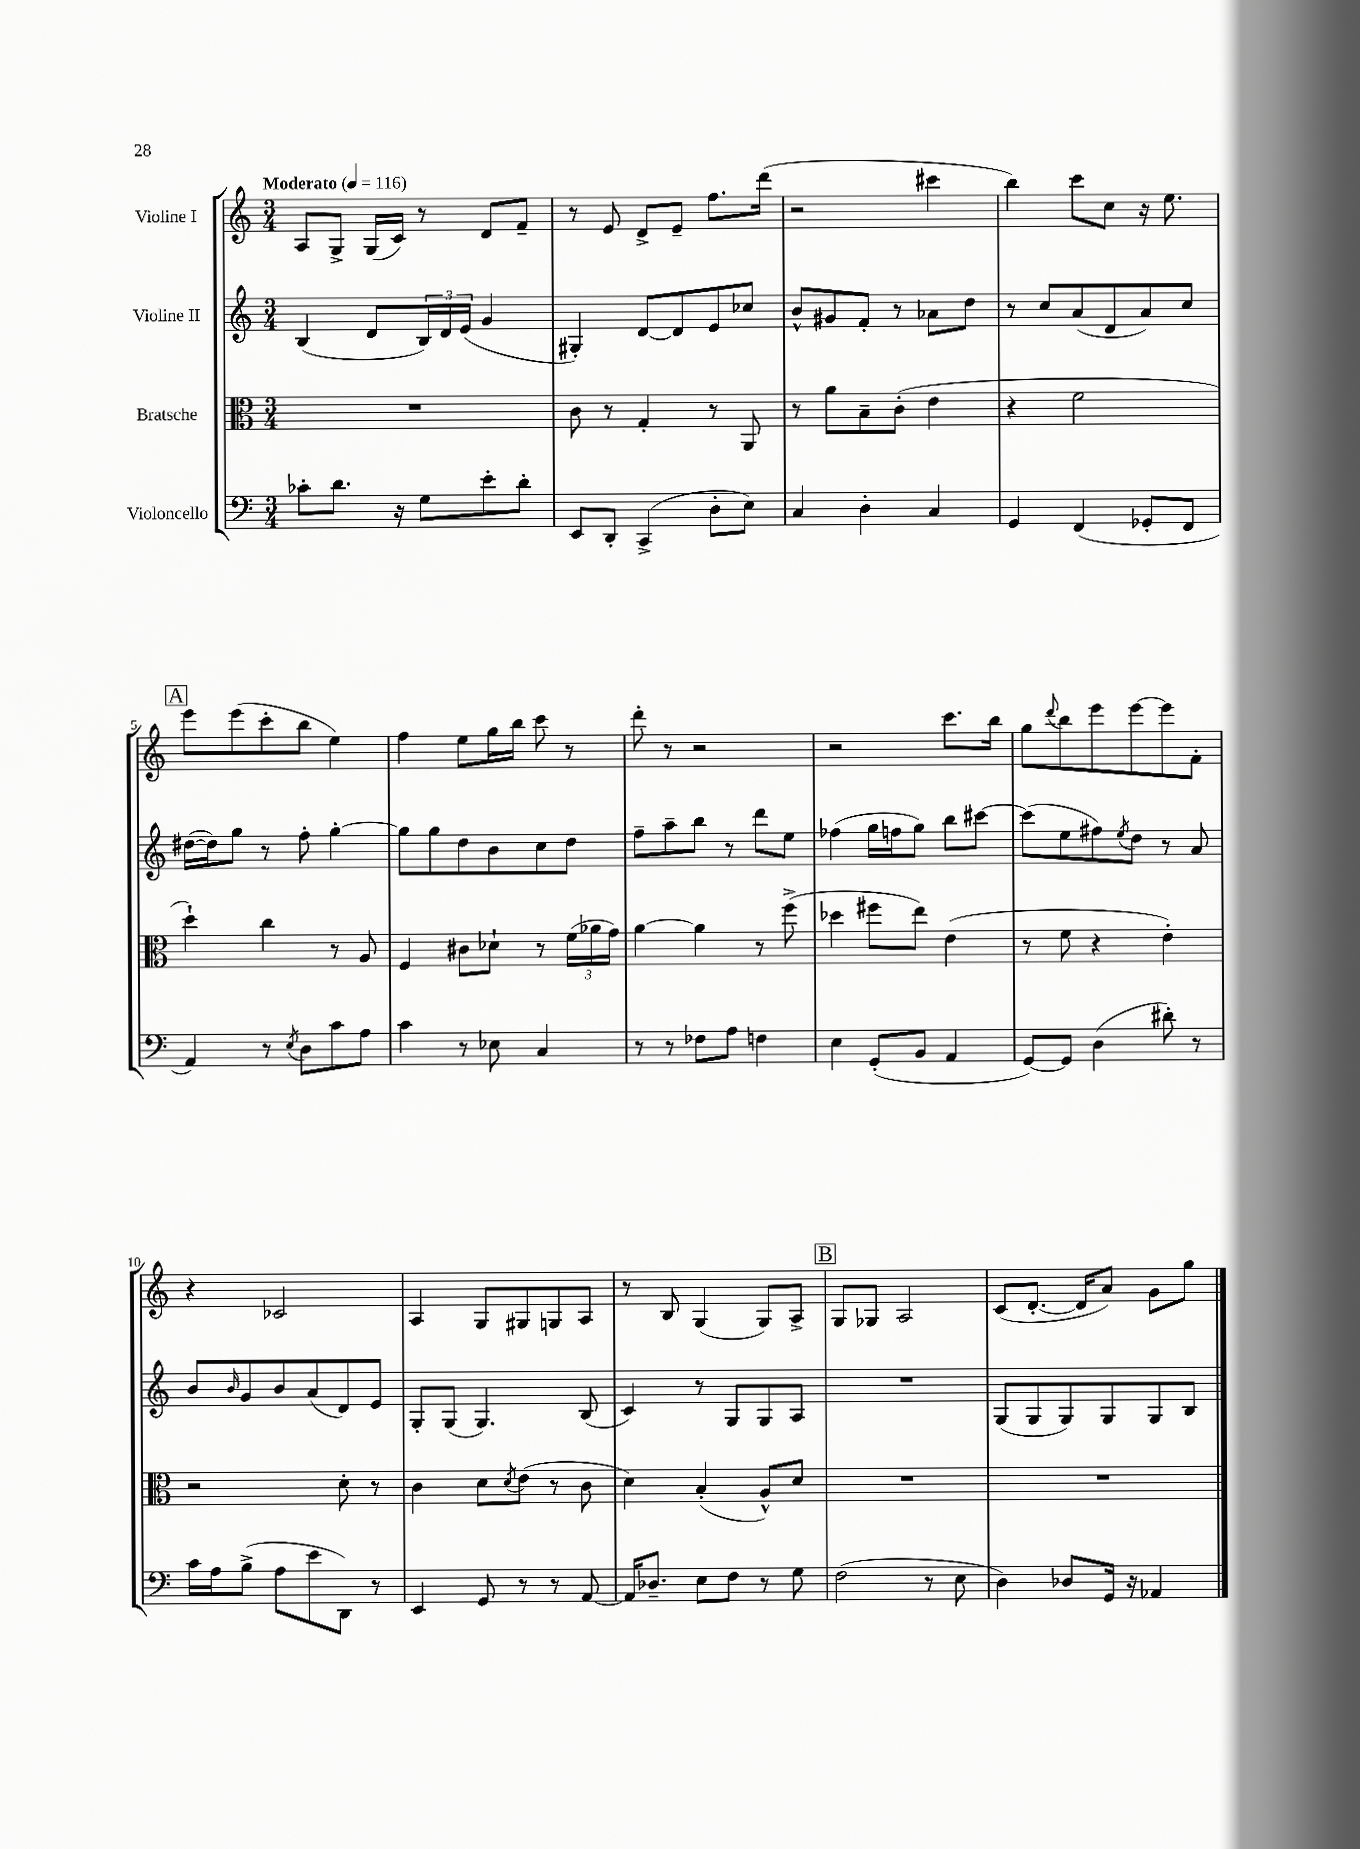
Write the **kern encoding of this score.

**kern	**kern	**kern	**kern
*staff4	*staff3	*staff2	*staff1
*clefF4	*clefC3	*clefG2	*clefG2
*k[]	*k[]	*k[]	*k[]
*M3/4	*M3/4	*M3/4	*M3/4
*MM116	*MM116	*MM116	*MM116
8c-'	2.r	(4B	8A
8.d	.	.	8G^
.	.	8d	(16G
16r	.	.	16c)
8G	.	24B)	8r
.	.	24d	.
.	.	(24e	.
8e'	.	4g	8d
8d'	.	.	8f~
=	=	=	=
8EE	8c	4G#')	8r
8DD'	8r	.	8e
(4CC^	4G'	[8d	8d^
.	.	8d]	8e~
8D'	8r	8e	8.ff
8E)	8AA	8cc-	.
.	.	.	(16ddd
=	=	=	=
4C	8r	8b^^	2r
.	8a	8g#	.
4D'	8B~	8f'	.
.	(8c'	8r	.
4C	4e	8a-	4ccc#
.	.	8dd	.
=	=	=	=
4GG	4r	8r	4bb)
.	.	8cc	.
(4FF	2f	(8a	8ccc
.	.	8d	8cc
8GG-'	.	8a)	16r
.	.	.	8.ee
8FF	.	8cc	.
=	=	=	=
4AA)	4dd`)	([16dd#	8eee
.	.	16dd#])	.
.	.	8gg	(8eee
8r	4cc	8r	8ccc'
8qE	.	.	.
8D	.	8ff'	8bb
8c	8r	[4gg'	4ee)
8A	8A	.	.
=	=	=	=
4c	4F	8gg]	4ff
.	.	8gg	.
8r	8c#	8dd	8ee
8E-	8d-`	8b	16gg
.	.	.	16bb
4C	8r	8cc	8ccc
.	(24f	8dd	8r
.	24a-	.	.
.	24g)	.	.
=	=	=	=
8r	[4a	8ff~	8ddd'
8r	.	8aa~	8r
8F-	4a]	8bb	2r
8A	.	8r	.
4F	8r	8ddd	.
.	(8ff^	8ee	.
=	=	=	=
4E	4dd-	(4ff-	2r
(8GG'	8ff#	16gg	.
.	.	16ff	.
8BB	8ee)	8gg)	.
4AA	(4e	8bb	8.ccc
.	.	[8ccc#	.
.	.	.	16bb
=	=	=	=
[8GG)	8r	(8ccc#]	8gg
.	.	.	8qqddd
8GG]	8f	8ee	8bb
(4D	4r	8ff#)	8eee
.	.	8qee	.
.	.	8dd	[8eee
8d#')	4e')	8r	8eee]
8r	.	8a	8f'
=	=	=	=
16c	2r	8b	4r
16A	.	.	.
.	.	16qqb	.
(8B^	.	8g	.
8A	.	8b	2c-
8e	.	(8a	.
8DD)	8d'	8d)	.
8r	8r	8e	.
=	=	=	=
4EE	4c	8G'	4A
.	.	(8G	.
8GG	8d	4.G)	8G
.	8qd	.	.
8r	(8e	.	8G#
8r	8r	.	8G
[8AA	8c	(8B	8A
=	=	=	=
16AA]	4d)	4c)	8r
8.D-~	.	.	.
.	.	.	8B
8E	(4B'	8r	(4G
8F	.	8G	.
8r	8A^^)	8G	8G)
8G	8d	8A	8A^
=	=	=	=
(2F	2.r	2.r	8G
.	.	.	8G-
.	.	.	2A
8r	.	.	.
8E	.	.	.
=	=	=	=
4D)	2.r	(8G	(8c
.	.	8G	[8.d'
8D-	.	8G)	.
.	.	.	16d]
16GG	.	8G	8a)
16r	.	.	.
4AA-	.	8G	8g
.	.	8B	8gg
==	==	==	==
*-	*-	*-	*-
